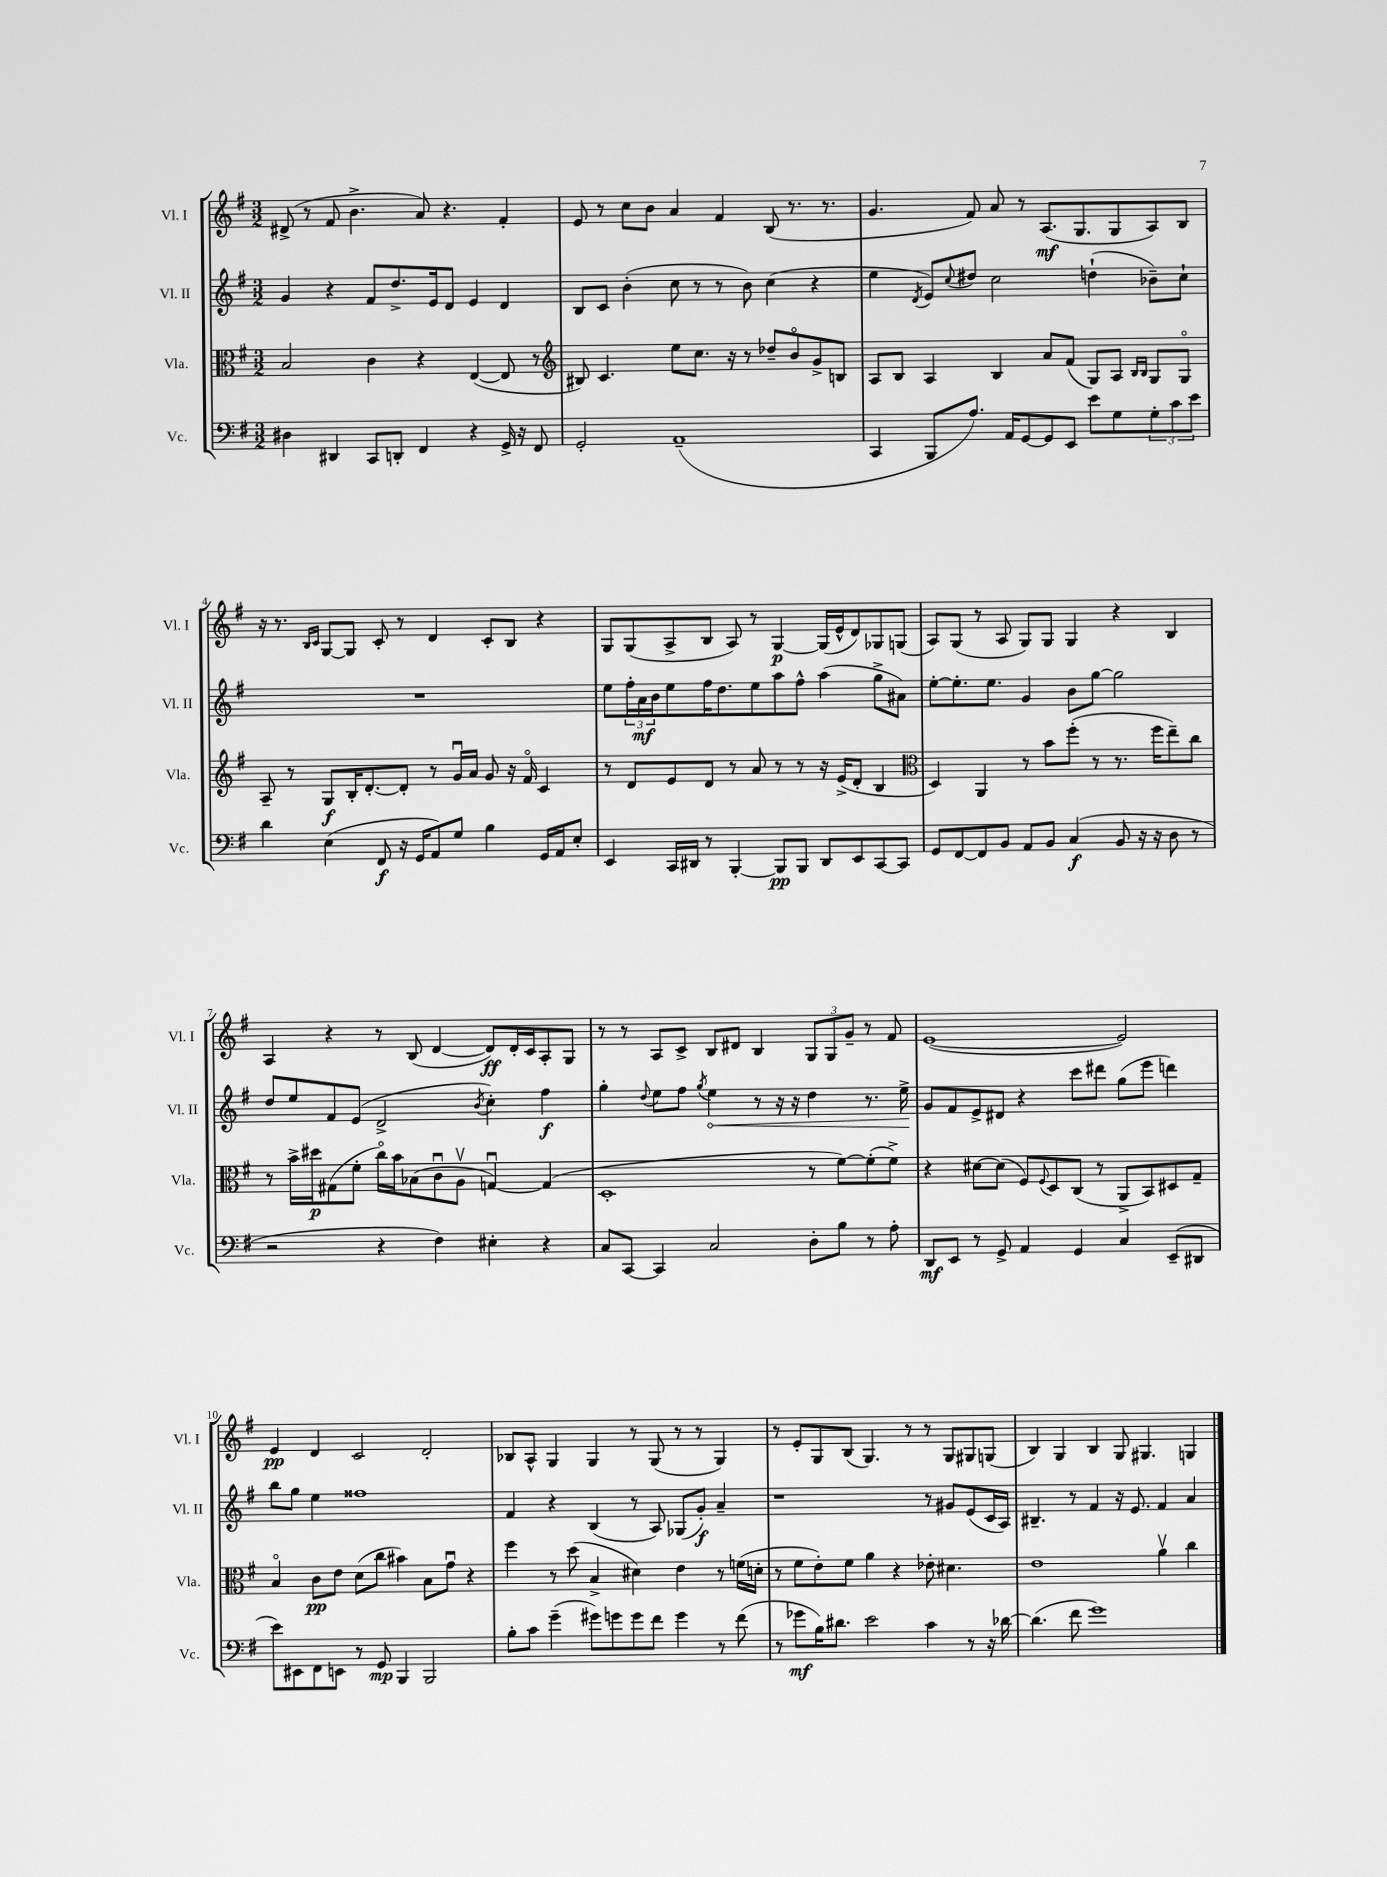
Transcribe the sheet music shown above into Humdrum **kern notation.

**kern	**kern	**kern	**kern
*staff4	*staff3	*staff2	*staff1
*clefF4	*clefC3	*clefG2	*clefG2
*k[f#]	*k[f#]	*k[f#]	*k[f#]
*M3/2	*M3/2	*M3/2	*M3/2
4D#	2B	4g	(8d#^
.	.	.	8r
4DD#	.	4r	8f#
.	.	.	4.b^
8CC	4c	8f#	.
8DD'	.	8.dd^	.
4FF#	4r	.	8a)
.	.	16e	.
.	.	8d	4.r
4r	([4E	4e	.
16GG^	8E]	4d	4f#'
16r	.	.	.
8FF#	8r	.	.
=	=	=	=
*	*clefG2	*	*
2GG'	8B#)	8B	8e
.	4.c	8c	8r
.	.	(4b'	8cc
.	.	.	8b
(1AA~	8ee	8cc	4a
.	8.cc	8r	.
.	.	8r	4f#
.	16r	.	.
.	8r	8b)	.
.	8dd-~	(4cc	(8B
.	8bo	.	8.r
.	8g^	4r	.
.	.	.	8.r
.	8B	.	.
=	=	=	=
4CC	8A	4ee	4.g
.	8B	.	.
.	.	8qd	.
8BBB	4A	8e)	.
.	.	8qqcc	.
8.A)	.	8dd#	8f#)
.	4B	2cc	8a
16AA	.	.	.
[8GG	.	.	8r
8GG]	8a	.	(8.A
8EE	(8f#	.	.
.	.	.	8.G
8e	8G)	(4dd`	.
8G	8A	.	8G
.	16qqB	.	.
.	16qqB	.	.
12G'	8G	8b-~)	8A)
12c	.	.	.
.	8Go	8cc`	8B
12e	.	.	.
=	=	=	=
4d	8A~	1.r	16r
.	.	.	8.r
.	8r	.	.
.	.	.	16qqB
.	.	.	16qqc
(4E	8G	.	[8G
.	16B'	.	8G]
.	[8.d'	.	.
8FF#	.	.	8c'
16r	8d']	.	8r
16GG	.	.	.
8AA)	8r	.	4d
8G	16gu	.	.
.	16a	.	.
4B	8g	.	8c'
.	16r	.	8B
.	16f#o	.	.
16GG	4c	.	4r
16AA	.	.	.
8E'	.	.	.
=	=	=	=
4EE	8r	8ee	8G
.	8d	24ff#'	(8G
.	.	24a	.
.	.	24b	.
16CC	8e	8ee	8A^
16DD#	.	.	.
8r	8d	16ff#	8B
.	.	8.dd	.
[4BBB'	8r	.	8A)
.	8a	8ee	8r
8BBB]	8r	8aa	[4G
8BBB	8r	8ff#^^	.
8DD#	16r	(4aa	(16G]
.	(16e^	.	16e^^
8EE	8d'	.	8d)
[8CC	4B	8gg^	8G-
8CC]	.	8a#)	(8G
=	=	=	=
*	*clefC3	*	*
8GG	4D)	[8ee'	8A)
[8FF#	.	8.ee']	(8G
8FF#]	4AA	.	8r
.	.	8.ee	.
8BB	.	.	8A
8AA	8r	4g	8G)
8BB	8b	.	8G
(4C	(8ff#'	8b	4G
.	8r	[8gg	.
8BB	8.r	2gg]	4r
16r	.	.	.
16r	16ff#	.	.
8D	8ee~)	.	4B
8r	8cc	.	.
=	=	=	=
2r	8r	8dd	4A
.	16b^	8ee	.
.	16dd#	.	.
.	(8G#	8f#	4r
.	8f#'	(8e	.
4r	16cco)	2d^	8r
.	16b	.	.
.	(8B-	.	(8B
4F#)	8cu	.	[4d
.	8Av	.	.
.	.	8qb	.
4E#'	[4Gu)	4cc')	8d])
.	.	.	16d'
.	.	.	16c
4r	(4G]	4ff#	8A'
.	.	.	8G
=	=	=	=
8C	1D'	4gg'	8r
[8CC	.	.	8r
.	.	8qqdd	.
4CC]	.	8ee	8A
.	.	8ff#	8c^
.	.	8qgg	.
2C	.	4ee	8B
.	.	.	8d#
.	.	8r	4B
.	.	16r	.
.	.	16r	.
8D'	8r	4dd	12G
.	.	.	12G
8B	[8f#)	.	.
.	.	.	12g~
8r	(8f#']	8.r	8r
8A'	8f#^)	.	8f#
.	.	16ee^	.
=	=	=	=
8DD	4r	8g	([1e
8EE	.	8f#	.
8r	[8d#	8e^	.
8GG^	(8d#]	8d#	.
4AA	8F#)	4r	.
.	8qqF#	.	.
.	8D	.	.
4GG	(8C	8ccc	.
.	8r	8ddd#	.
4C	8AA^	(8gg	2e])
.	8BB)	8eee	.
(8EE~	8D#	4ddd)	.
8DD#	8G~	.	.
=	=	=	=
8e)	4Bo	8bb	4e
8EE#	.	8gg	.
8FF#	8c	4ee	4d
8EE	8e	.	.
8r	(8d	1ff##	2c
8GG	8cc	.	.
4BBB	4b#)	.	.
2BBB	8B	.	2d'
.	8gu	.	.
.	4r	.	.
=	=	=	=
8B'	4ff#	4f#	8B-
8c	.	.	8A^^
(4g~	8r	4r	4G
.	(8dd	.	.
8g#)	4B^	(4B	4G
8g	.	.	.
8g	4d#)	8r	8r
8f#	.	8A)	(8G
4g	4e	(8G-	8r
.	.	8g')	8r
8r	8r	4a~	4G)
(8f#	(16f	.	.
.	16d'	.	.
=	=	=	=
8r	8r	1r	8r
8g-	8f#	.	8e'
16B)	8e')	.	8G
8.d#	.	.	.
.	8f#	.	(8B
2e	4a	.	4.G)
.	4r	.	.
.	.	.	8r
4c	8e-'	8r	8r
.	4.d#	8g#	8G
8r	.	(8e	8G#
16r	.	16c	(8G
[16d-	.	16A)	.
=	=	=	=
(4.d-]	1e	4.B#~	4B)
.	.	.	4G
8f#	.	8r	.
1g)	.	4f#	4B
.	.	16r	8G
.	.	8.e	.
.	.	.	4.G#
.	4av	4f#	.
.	4cc	4a	4G
==	==	==	==
*-	*-	*-	*-
